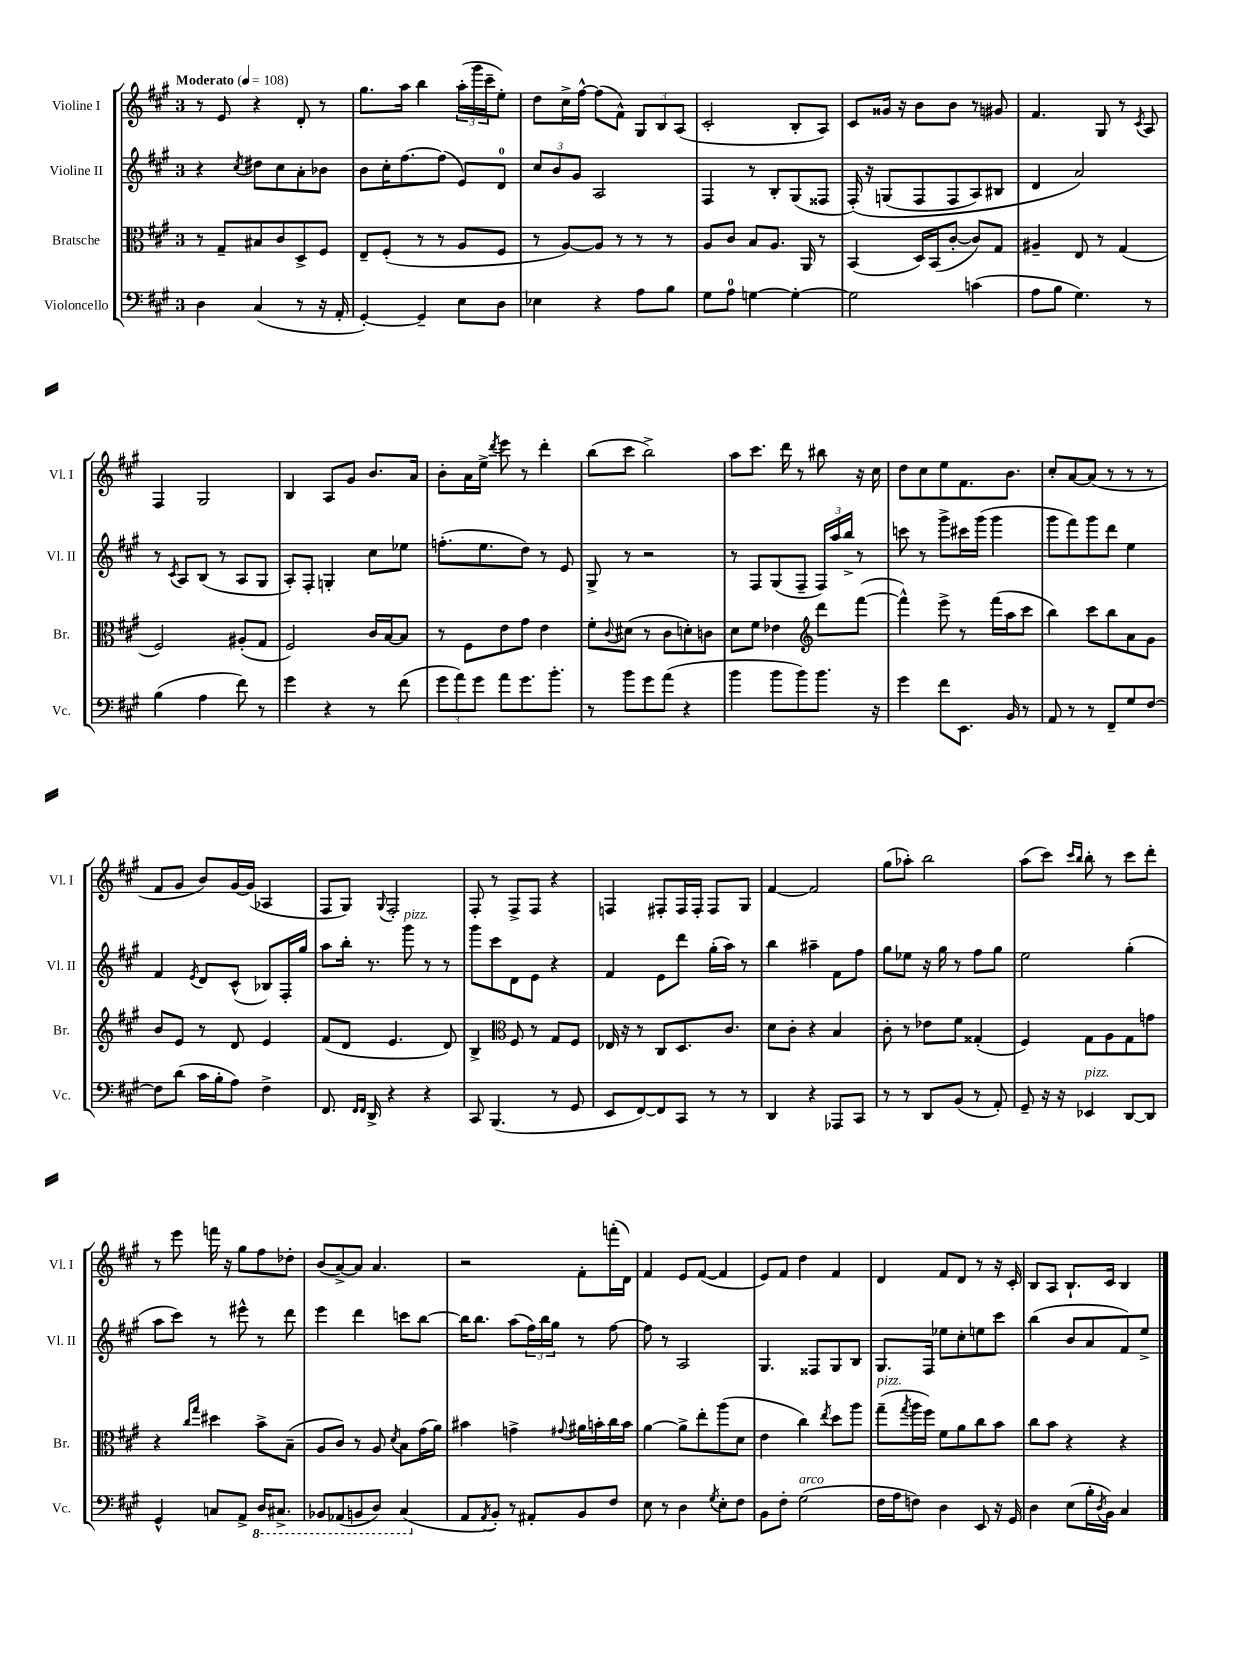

**kern	**kern	**kern	**kern
*staff4	*staff3	*staff2	*staff1
*clefF4	*clefC3	*clefG2	*clefG2
*k[f#c#g#]	*k[f#c#g#]	*k[f#c#g#]	*k[f#c#g#]
*M3/4	*M3/4	*M3/4	*M3/4
*MM108	*MM108	*MM108	*MM108
4D	8r	4r	8r
.	8G#~	.	8e
.	.	8qcc#	.
(4C#	8B#	8dd#	4r
.	8c#	8cc#	.
8r	8D^	8a'	8d'
16r	8F#	8b-	8r
16AA'	.	.	.
=	=	=	=
[4GG#')	8E~	8b	8.gg#
.	(8F#'	16cc#'	.
.	.	[8.ff#	16aa
4GG#~]	8r	.	4bb
.	8r	(8ff#]	.
8E	8A	8e)	(24aa'
.	.	.	24ggg#
.	.	.	24ccc#~
8D	8F#	8d	8ee')
=	=	=	=
4E-	8r	12cc#	8dd
.	.	12b	.
.	[8A)	.	16cc#^
.	.	12g#	.
.	.	.	[16ff#^^
4r	8A]	2A	(8ff#]
.	8r	.	8f#^^)
8A	8r	.	12G#
.	.	.	12B
8B	8r	.	.
.	.	.	(12A
=	=	=	=
8G#	8A	4F#	2c#'
8A	8c#	.	.
[4G	8B	8r	.
.	8.A	8B'	.
4G'_	.	(8G#	8B'
.	16AA	.	.
.	8r	8F##	8A)
=	=	=	=
2G]	(4BB	&(16F#')	8c#
.	.	16r	.
.	.	(8G	16g##
.	.	.	16r
.	16D)	8F#	8b
.	(16BB	.	.
.	[8c#'	8F#	8b
(4c	8c#])	8A)	8r
.	8G#	8B#	8g#
=	=	=	=
8A	4A#~	4d	4.f#
8B	.	.	.
4.G#)	8E	2a&)	.
.	8r	.	8G#
.	(4G#	.	8r
.	.	.	8qc#
8r	.	.	8A
=	=	=	=
(4B	2F#)	8r	4F#
.	.	8qc#	.
.	.	8A	.
4A	.	(8B	2G#
.	.	8r	.
8f#)	(8A#'	8A	.
8r	8G#	8G#	.
=	=	=	=
4g#	2F#)	8A')	4B
.	.	8F#'	.
4r	.	4G'	8A
.	.	.	8g#
8r	16c#	8cc#	8.b
.	[16B	.	.
(8f#	8B]	8ee-	.
.	.	.	16a
=	=	=	=
12g#	8r	(8.ff'	8b'
12a)	.	.	.
.	8F#	.	16a
12g#	.	.	.
.	.	8.ee	16ee^
.	.	.	8qddd
8a	8e	.	8eee
8.g#	8g#	8dd)	8r
.	4e	8r	4ddd'
8.b'	.	.	.
.	.	8e	.
=	=	=	=
8r	8f#'	8G#^	(8bb
.	8qqc#	.	.
8b	(8d#	8r	8ccc#
8g#	8r	2r	2bb^)
(8a	8c#	.	.
4r	8d')	.	.
.	8c	.	.
=	=	=	=
4b	8d	8r	8aa
.	8f#	8F#	8.ccc#
8b	4e-	(8G#	.
.	.	.	16ddd
8b)	.	8F#~	8r
*	*clefG2	*	*
8.b	8ddd	24F#)	8bb#
.	.	24aa	.
.	.	24bb^	.
.	([8fff#	8r	16r
16r	.	.	16cc#
=	=	=	=
4g#	4fff#^^])	8ccc	8dd
.	.	8r	8cc#
8f#	8eee^	8ggg#^	8ee
8.EE	8r	16ccc#	8.f#
.	.	(16ggg#	.
.	(16fff#	4ggg#	.
16BB	16aa	.	8.b
8r	8ccc#	.	.
=	=	=	=
8AA	4bb)	8ggg#	8cc#'
8r	.	8fff#)	[8a
8r	8ccc#	8ggg#	(8a]
8FF#~	8bb	8ddd	8r
8G#	8a	4ee	8r
[8F#	8g#	.	8r
=	=	=	=
8F#]	8b	4f#	8f#
(8d	8e	.	8g#
.	.	8qe	.
16c#	8r	8d	8b)
16B'	.	.	.
8A)	8d	(8c#^^	[16g#
.	.	.	(16g#]
4F#^	4e	8B-)	4A-
.	.	16F#'	.
.	.	16gg#	.
=	=	=	=
8.FF#	(8f#	8aa	8F#
.	8d	16bb'	8G#)
16qqFF#	.	.	.
16qqFF#	.	.	.
16DD^	.	8.r	.
.	.	.	8qqG#
4r	4.e	.	2F#'
.	.	8ggg#	.
4r	.	8r	.
.	8d)	8r	.
=	=	=	=
8CC#	4B^	8ggg#	8F#'
(4.BBB	.	8ccc#	8r
*	*clefC3	*	*
.	8F#	8d	8F#^
.	8r	8e	8F#
8r	8G#	4r	4r
8GG#	8F#	.	.
=	=	=	=
8EE	16E-	4f#	4F
.	16r	.	.
[8FF#)	8r	.	.
8FF#]	8C#	8e	8F#'
8CC#	8.D	8ddd	16F#
.	.	.	16F#'
8r	.	(16gg#'	8F#
.	8.c#	16aa)	.
8r	.	8r	8G#
=	=	=	=
4DD	8d	4bb	[4f#
.	8c#'	.	.
4r	4r	4aa#~	2f#]
8AAA-	4B	8f#	.
8CC#	.	8ff#	.
=	=	=	=
8r	8c#'	8gg#	(8gg#
8r	8r	8ee-	8aa-')
8DD	8e-	16r	2bb
.	.	16gg#	.
(8BB	8f#	8r	.
8r	(4G##'	8ff#	.
8AA')	.	8gg#	.
=	=	=	=
8GG#~	4F#)	2ee	(8aa
16r	.	.	8ccc#)
16r	.	.	.
.	.	.	16qqccc#
.	.	.	16qqbb
4EE-	8G#	.	8bb'
.	8A	.	8r
[8DD	8G#	(4gg#'	8ccc#
8DD]	8g	.	8ddd'
=	=	=	=
4GG#^^	4r	8aa	8r
.	.	8ccc#)	8eee
.	16qqcc#	.	.
.	16qqgg#	.	.
8C	4dd#	8r	16fff
.	.	.	16r
8AA^	.	8eee#^^	8gg#
16DD	8b^	8r	8ff#
8.CC#^	.	.	.
.	(8B~	8ddd	8dd-'
=	=	=	=
8BBB-	8A	4eee	(8b
(8AAA-	8c#)	.	[8a^)
8BBB	8r	4ddd	8a]
8DD)	8A	.	4.a
.	8qd	.	.
(4CC#	8B	8ccc	.
.	(16g#	[8bb	.
.	16a)	.	.
=	=	=	=
8AA	4b#	16bb]	2r
.	.	8.bb	.
8qAA	.	.	.
8BB')	.	.	.
8r	4g^	(8aa	.
8AA#'	.	24ff#)	.
.	.	24bb	.
.	.	24gg#	.
.	8qqg#	.	.
8BB	16a#	8r	8f#'
.	16b'	.	.
8F#	16cc#	[8ff#	(16fff'
.	16b	.	16d)
=	=	=	=
8E	[4a	8ff#]	4f#
8r	.	8r	.
4D	8a^]	2A	8e
.	8ee'	.	([8f#
8qG#	.	.	.
8E'	(8aa	.	4f#]
8F#	8d	.	.
=	=	=	=
8BB	4e	4.G#	8e)
8F#'	.	.	8f#
(2G#	4cc#)	.	4dd
.	.	8F##	.
.	8qee	.	.
.	8dd	8G#	4f#
.	8aa	8B	.
=	=	=	=
16F#	(8gg#~	8.G#	4d
16A	.	.	.
.	8qgg#	.	.
8F)	16aa	.	.
.	16ff#)	16F#	.
4D	8f#	8ee-	8f#
.	8a	8cc#'	8d
8EE	8cc#	8ee	8r
16r	8b	8ccc#	16r
16GG#	.	.	16c#'
=	=	=	=
4D	8cc#	(4bb	8B
.	8b	.	8A
(8E	4r	8b	8.B`
16B'	.	8a	.
8qD	.	.	.
16BB)	.	.	16c#
4C#	4r	8f#)	4B
.	.	8ee^	.
==	==	==	==
*-	*-	*-	*-
